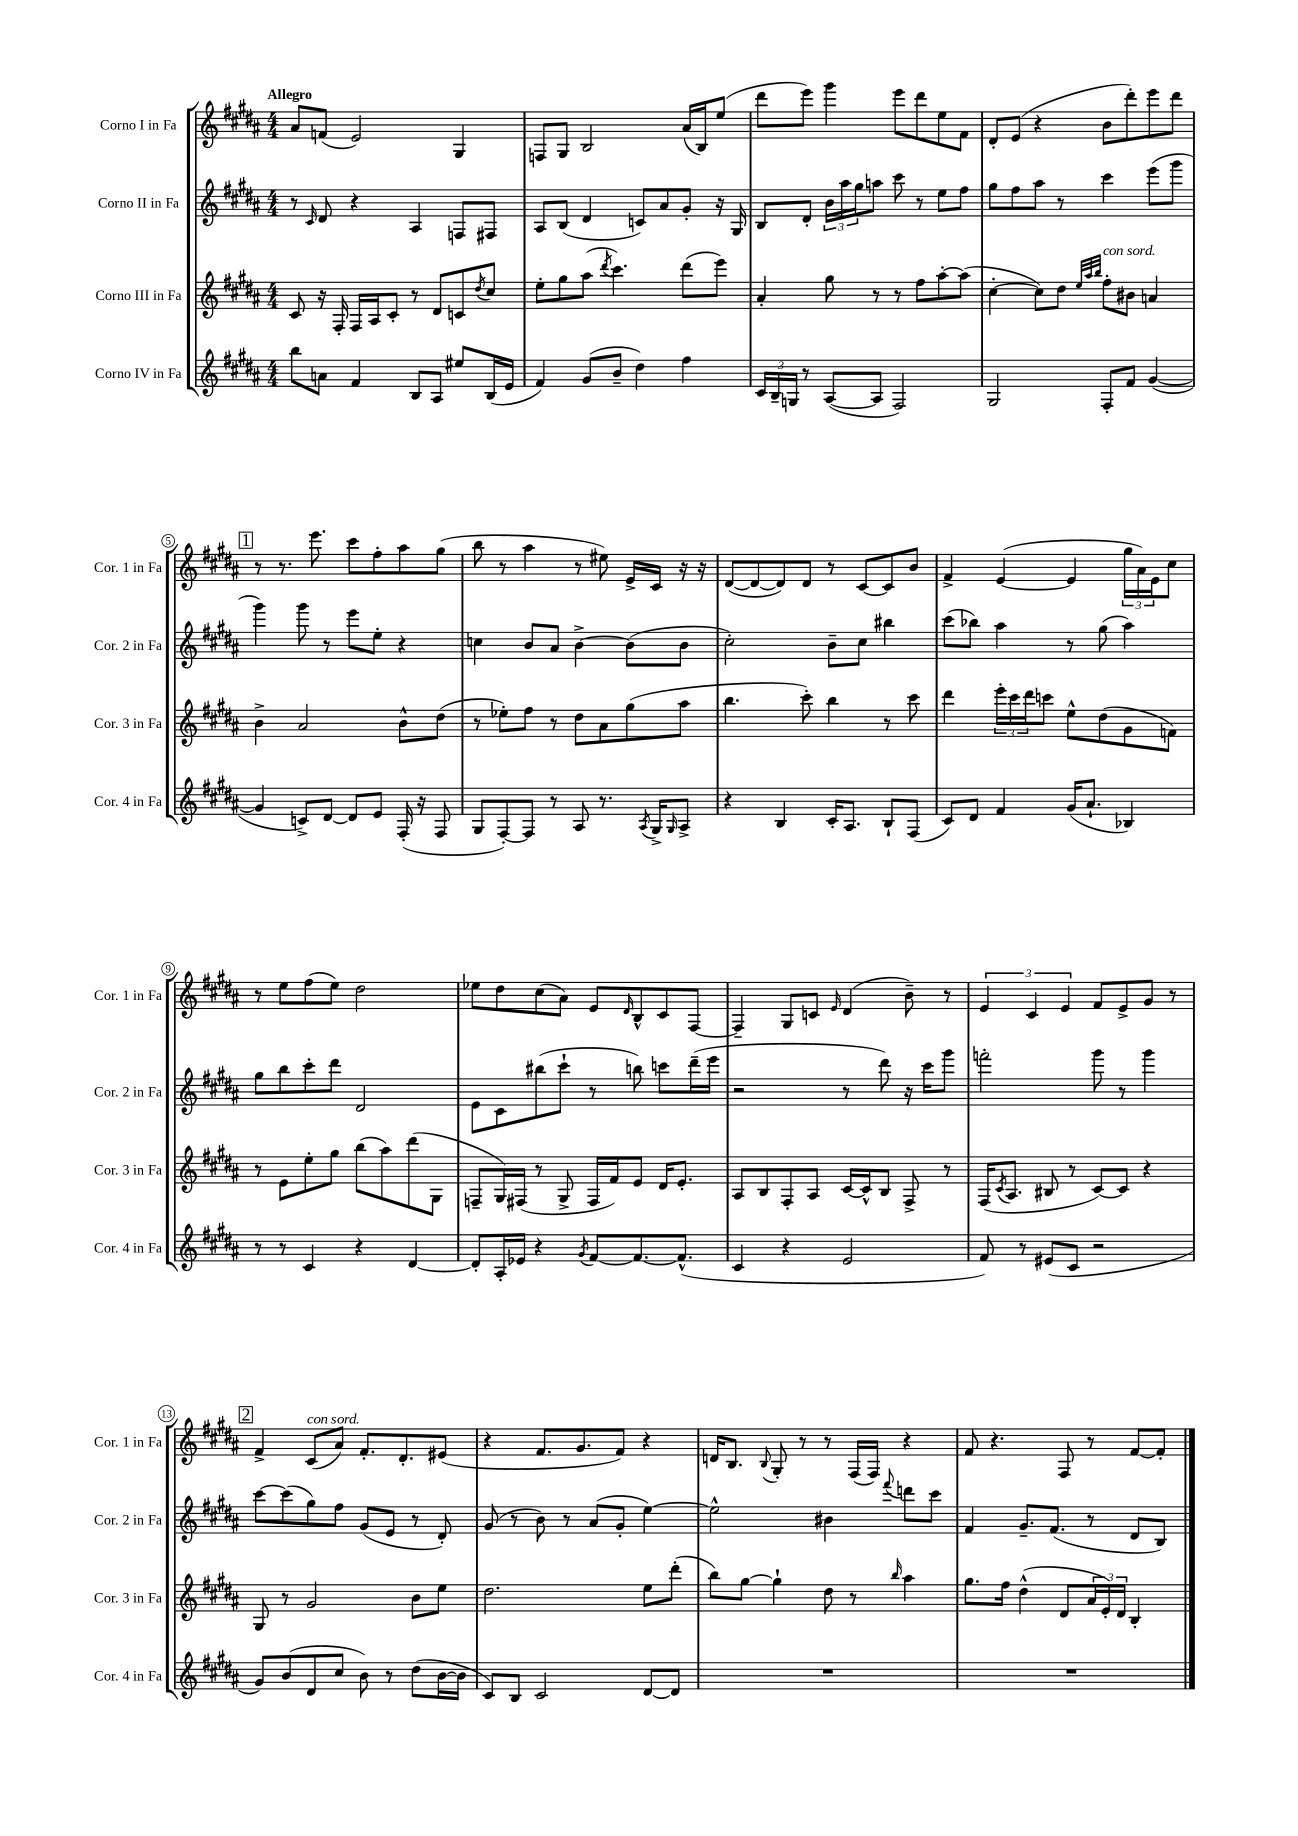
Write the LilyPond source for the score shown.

<<
\new StaffGroup <<
\new Staff = "s0" \with { instrumentName = "Corno I in Fa" shortInstrumentName = "Cor. 1 in Fa" } {
    \clef treble \key b \major \numericTimeSignature \time 4/4 \tempo "Allegro"
    ais'8 f'8( e'2) gis4 |
    f8 gis8 b2 ais'16( b16) e''8( |
    dis'''8 e'''8) gis'''4 e'''8 dis'''8 e''8 fis'8 |
    dis'8-. e'8( r4 b'8 dis'''8-.) e'''8 dis'''8 |
    \mark \markup { \box "1" } r8 r8. e'''8. cis'''8 fis''8-. ais''8 gis''8( |
    b''8 r8 ais''4 r8 eis''8) e'16-> cis'16 r16 r16 |
    dis'8~( dis'8~ dis'8) dis'8 r8 cis'8~ cis'8 b'8 |
    fis'4-> e'4~( e'4 \tuplet 3/2 { gis''16 ais'16) e'16 } cis''8 |
    r8 e''8 fis''8( e''8) dis''2 |
    ees''8 dis''8 cis''8( ais'8) e'8 \grace { dis'16 } b8-^ cis'8 fis8~ |
    fis4-- gis8 c'8 \grace { e'16 } dis'4( b'8--) r8 |
    \tuplet 3/2 { e'4 cis'4 e'4 } fis'8 e'8-> gis'8 r8 |
    \mark \markup { \box "2" } fis'4-> cis'8^\markup { \italic "con sord." }( ais'8) fis'8.-. dis'8.-. eis'8( |
    r4 fis'8. gis'8. fis'8) r4 |
    d'16 b8. \appoggiatura { b8 } gis8-. r8 r8 fis16( fis16) r4 |
    fis'8 r4. fis8 r8 fis'8~ fis'8-. \bar "|." |
}
\new Staff = "s1" \with { instrumentName = "Corno II in Fa" shortInstrumentName = "Cor. 2 in Fa" } {
    \clef treble \key b \major \numericTimeSignature \time 4/4
    r8 \grace { cis'16 } dis'8 r4 ais4 f8 fis8 |
    ais8 b8( dis'4 c'8) ais'8 gis'8-. r16 gis16 |
    b8 dis'8-. \tuplet 3/2 { b'16 ais''16 gis''16 } a''8 cis'''8 r8 e''8 fis''8 |
    gis''8 fis''8 ais''8 r8 cis'''4 e'''8( gis'''8 |
    \mark \markup { \box "1" } gis'''4) gis'''8 r8 e'''8 e''8-. r4 |
    c''4 b'8 ais'8 b'4~-> b'8( b'8 |
    cis''2-.) b'8-- cis''8 bis''4 |
    cis'''8( bes''8) ais''4 r8 gis''8( ais''4) |
    gis''8 b''8 cis'''8-. dis'''8 dis'2 |
    e'8 cis'8 bis''8( cis'''8-! r8 b''8) c'''8 dis'''16--( e'''16 |
    r2 r8 dis'''8) r16 cis'''16 gis'''8 |
    f'''2-. gis'''8 r8 gis'''4 |
    \mark \markup { \box "2" } cis'''8~ cis'''8( gis''8) fis''8 gis'8( e'8 r8 dis'8-.) |
    gis'8( r8 b'8) r8 ais'8( gis'8-. e''4~) |
    e''2-^ bis'4 \appoggiatura { fis'''8 } d'''8 cis'''8 |
    fis'4 gis'8.-- fis'8.( r8 dis'8 b8) \bar "|." |
}
\new Staff = "s2" \with { instrumentName = "Corno III in Fa" shortInstrumentName = "Cor. 3 in Fa" } {
    \clef treble \key b \major \numericTimeSignature \time 4/4
    cis'8 r16 fis16-. fis16 ais16 cis'8-. r8 dis'8 c'8 \acciaccatura { dis''8 } cis''8 |
    e''8-. gis''8 ais''8( \acciaccatura { dis'''8 } cis'''4.) dis'''8( e'''8) |
    ais'4-. gis''8 r8 r8 fis''8 ais''8~-. ais''8( |
    cis''4~-. cis''8) dis''8 \grace { e''32 ais''32 b''32 } fis''8-.^\markup { \italic "con sord." } bis'8 a'4 |
    \mark \markup { \box "1" } b'4-> ais'2 b'8-^ dis''8( |
    r8 ees''8-.) fis''8 r8 dis''8 ais'8 gis''8( ais''8 |
    b''4. cis'''8-.) b''4 r8 cis'''8 |
    dis'''4 \tuplet 3/2 { e'''16-. cis'''16 dis'''16 } c'''8 e''8-^ dis''8( gis'8 f'8) |
    r8 e'8 e''8-. gis''8 b''8( ais''8) dis'''8( gis8 |
    f8-- gis16) fis16( r8 gis8-> fis16 fis'16) e'8 dis'16 e'8.-. |
    ais8 b8 fis8-. ais8 cis'16~ cis'16-^ b8 fis8-> r8 |
    fis16( \acciaccatura { cis'8 } ais8. bis8 r8 cis'8~) cis'8 r4 |
    \mark \markup { \box "2" } gis8 r8 gis'2 b'8 e''8 |
    dis''2. e''8 dis'''8-.( |
    b''8) gis''8~ gis''4-! dis''8 r8 \grace { b''16 } ais''4 |
    gis''8. fis''16 dis''4-^( dis'8 \tuplet 3/2 { ais'16 e'16-.) dis'16 } b4-. \bar "|." |
}
\new Staff = "s3" \with { instrumentName = "Corno IV in Fa" shortInstrumentName = "Cor. 4 in Fa" } {
    \clef treble \key b \major \numericTimeSignature \time 4/4
    b''8 a'8 fis'4 b8 ais8 eis''8 b16( e'16 |
    fis'4) gis'8( b'8-- dis''4) fis''4 |
    \tuplet 3/2 { cis'16 b16-- g16 } r8 ais8~( ais8 fis2) |
    gis2 fis8-. fis'8 gis'4~( |
    \mark \markup { \box "1" } gis'4 c'8->) dis'8~ dis'8 e'8 fis16-.( r16 fis8 |
    gis8 fis8~-.) fis8 r8 ais8 r8. \acciaccatura { ais8 } gis16-> \grace { gis16 } ais8-> |
    r4 b4 cis'16-. ais8. b8-! fis8( |
    cis'8) dis'8 fis'4 gis'16( ais'8.-! bes4) |
    r8 r8 cis'4 r4 dis'4~ |
    dis'8-. ais16-. ees'16 r4 \acciaccatura { gis'8 } fis'8~ fis'8.~ fis'8.-^( |
    cis'4 r4 e'2 |
    fis'8) r8 eis'8( cis'8 r2 |
    \mark \markup { \box "2" } gis'8) b'8( dis'8 cis''8 b'8) r8 dis''8( b'16~ b'16 |
    cis'8) b8 cis'2 dis'8~ dis'8 |
    R1 |
    R1 \bar "|." |
}
>>
>>
\layout { \context { \Score \override BarNumber.stencil = #(make-stencil-circler 0.1 0.3 ly:text-interface::print) } }
